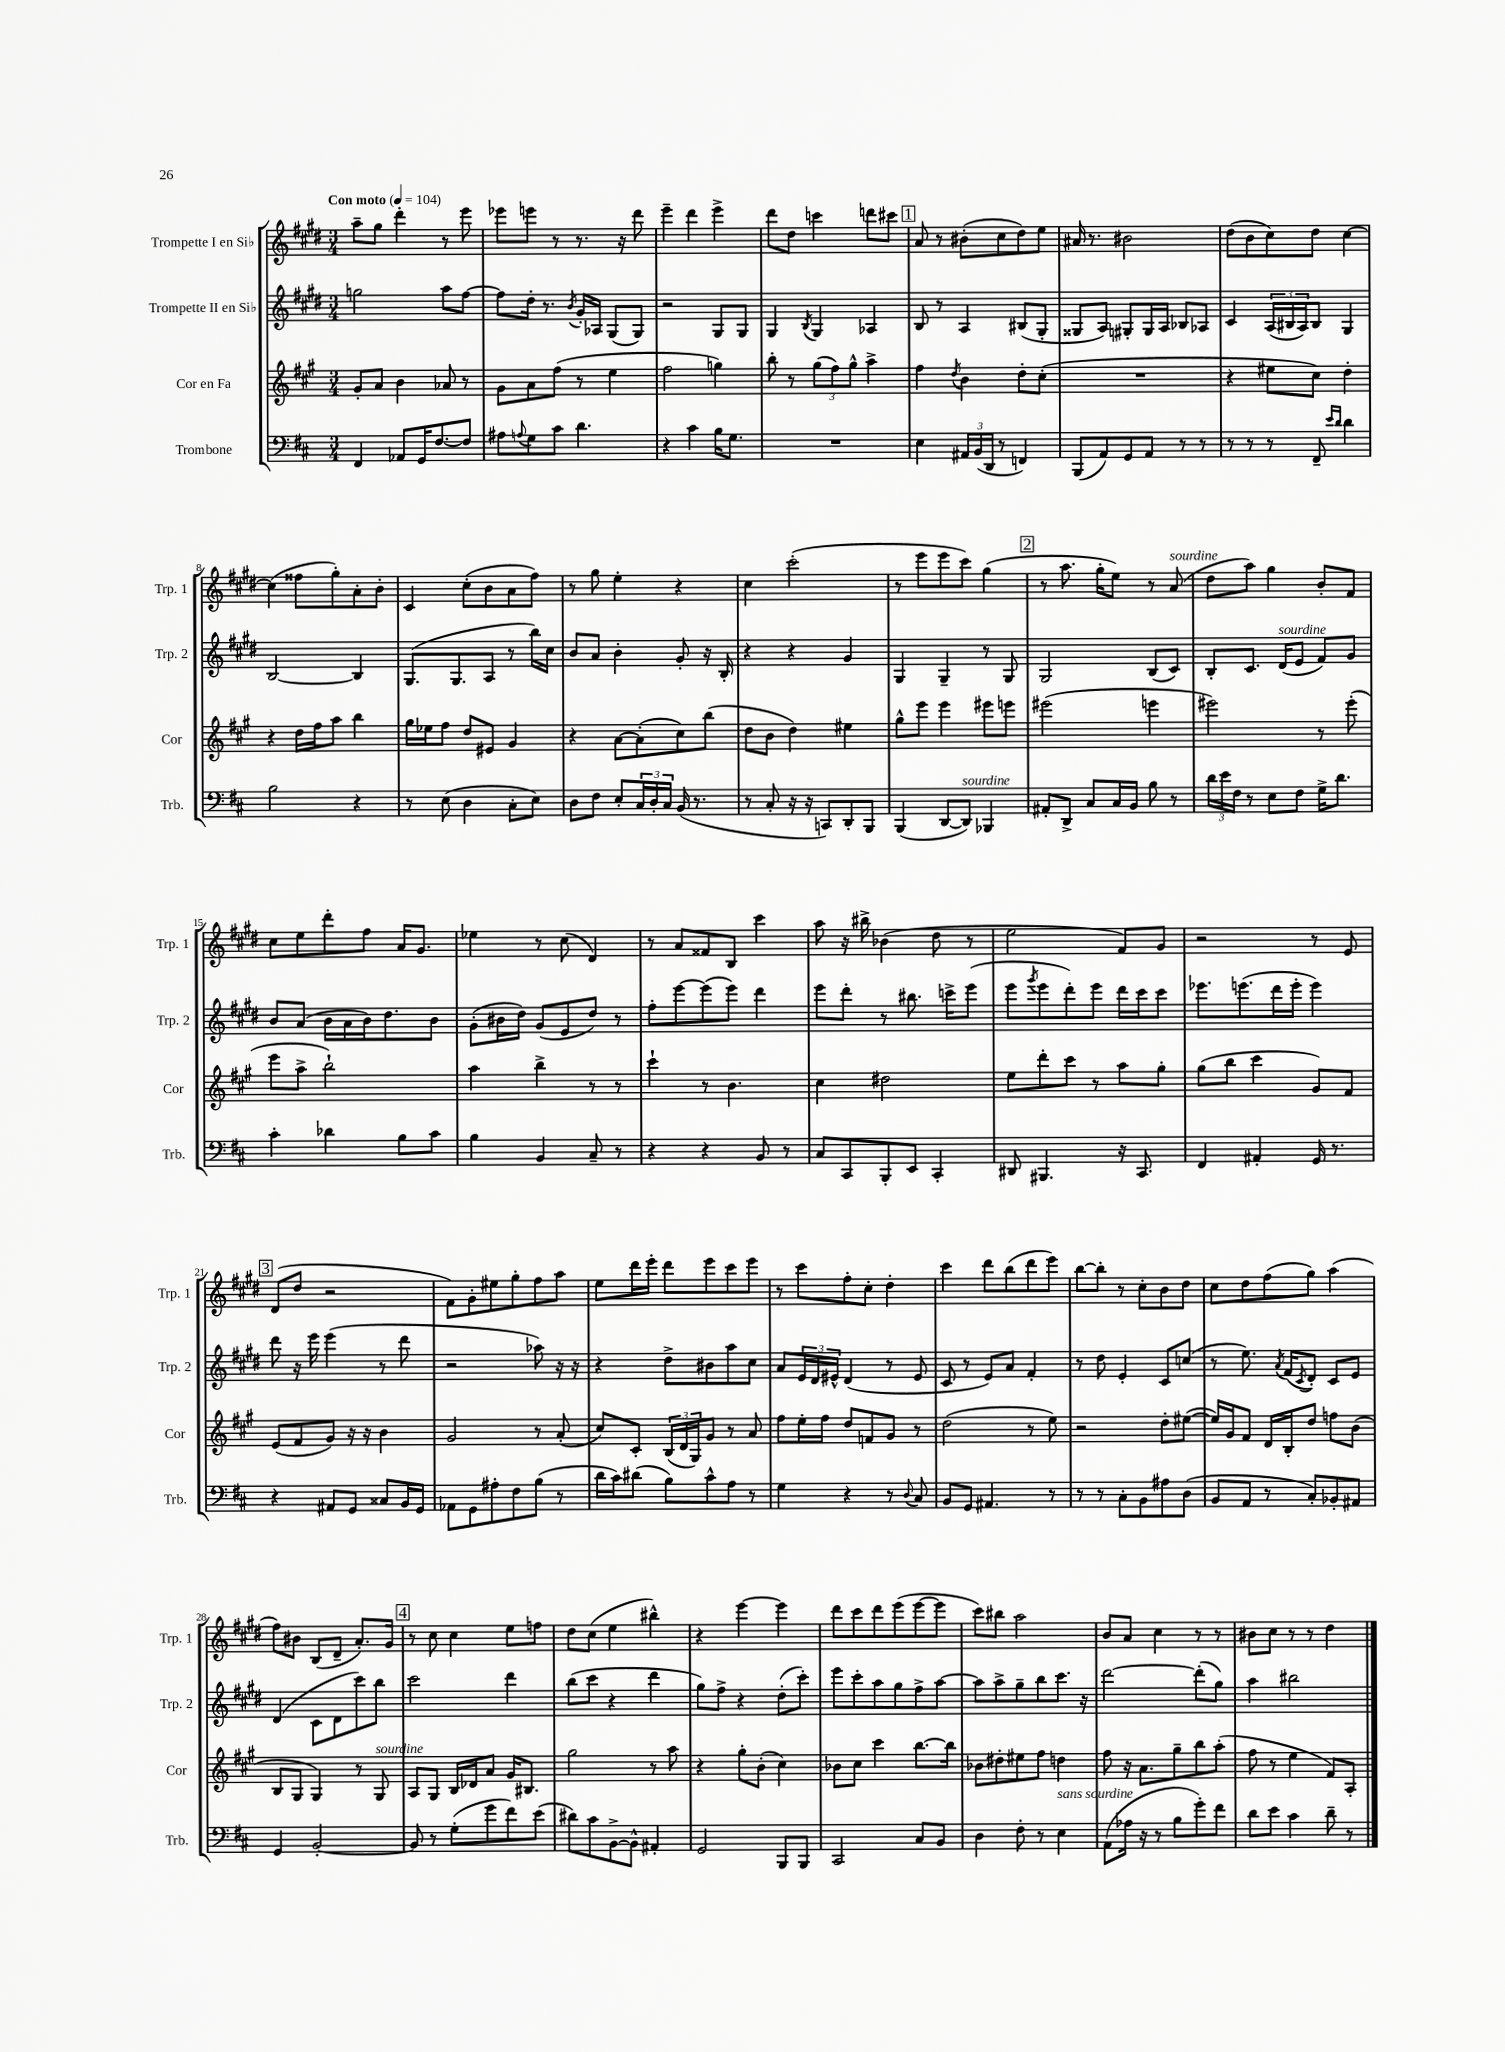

**kern	**kern	**kern	**kern
*staff4	*staff3	*staff2	*staff1
*clefF4	*clefG2	*clefG2	*clefG2
*k[f#c#]	*k[f#c#g#]	*k[f#c#g#d#]	*k[f#c#g#d#]
*M3/4	*M3/4	*M3/4	*M3/4
*MM104	*MM104	*MM104	*MM104
4FF#/	8g#'/L	2gg\	8aa~\L
.	8a/J	.	8gg#\J
8AA-/L	4b\	.	4ddd#'\
16GG/K	.	.	.
[8.F#/	.	.	.
.	8a-/	8aa\L	8r
8F#/]J	8r	[8ff#\J	8eee\
=	=	=	=
8A#\L	8g#\L	8ff#\]L	8eee-\L
8qqA/	.	.	.
8G\	8a\	16dd#'\Jk	8eee\J
.	.	8.r	.
8c#\J	(8ff#\J	.	8r
.	.	8qb/	.
4.d\	8r	16g#'/LL	8.r
.	.	16A-/JJ	.
.	4ee\	(8G#/L	.
.	.	.	16r
.	.	8G#/J)	8ddd#\
=	=	=	=
4r	2ff#\	2r	4eee~\
4c#\	.	.	4ddd#\
16B\LK	4gg\)	8G#/L	4eee^\
8.G\J	.	.	.
.	.	8G#/J	.
=	=	=	=
2.r	8bb'\	4G#/	8ddd#\L
.	8r	.	8dd#\J
.	.	8qB/	.
.	(12gg#\L	4G#/	4ccc\
.	12ff#\)	.	.
.	12gg#^^\J	.	.
.	4aa^\	4A-/	8ddd\L
.	.	.	8ccc#\J
=	=	=	=
4E\	4ff#\	8B/	8a/
.	.	8r	8r
.	8qdd/	.	.
24AA#/LL	4b\	4A/	(8b#'\L
(24BB/	.	.	.
24DD/JJ	.	.	.
8r	.	.	8cc#\
4FF/)	8dd'\L	(8B#/L	8dd#\)
.	(8cc#'\J	8G#'/J	8ee\J
=	=	=	=
(8BBB/L	2.r	8G##/L	16a#/
.	.	.	8.r
8AA/)	.	8A/J)	.
8GG/	.	8G#'/L	2b#\
8AA/J	.	16G#/L	.
.	.	16A/JJ	.
8r	.	8B-/L	.
8r	.	8A-/J	.
=	=	=	=
8r	4r	4c#/	(8dd#\L
8r	.	.	8b\
8r	8ee#\L	(24A/LL	8cc#\)
.	.	24B#/	.
.	.	24A/J)	.
8FF#~/	8cc#\J)	8B#/J	8dd#\J
16qqe/LL	.	.	.
16qqd/JJ	.	.	.
4d\	4dd'\	4G#/	[4cc#\
=	=	=	=
2B\	4r	[2B/	(4cc#\]
.	16dd\LL	.	8ff##\L
.	16ff#\J	.	.
.	8aa\J	.	8gg#'\)
4r	4bb\	4B/]	8a'\
.	.	.	8b'\J
=	=	=	=
8r	16gg#\LL	(8.G#/L	4c#/
.	16ee-\J	.	.
(8E\	8ff#\J	.	.
.	.	8.G#/	.
4D\	8dd/L	.	(8cc#'\L
.	8e#/J	8A/J	8b\
8C#'\L	4g#/	8r	8a\
8E\J)	.	16bb\LL)	8ff#\J)
.	.	16cc#\JJ	.
=	=	=	=
8D\L	4r	8b/L	8r
8F#\J	.	8a/J	8gg#\
8E'/L	[8a\L	4b'\	4ee'\
24C#/L	(8a'\]	.	.
24D'/	.	.	.
24C#/JJ	.	.	.
(16BB/	8cc#\)	8g#'/	4r
8.r	.	.	.
.	(8bb\J	16r	.
.	.	16B'/	.
=	=	=	=
8r	8dd\L	4r	4cc#\
8C#'/	8b\J	.	.
16r	4dd\)	4r	(2ccc#'\
16r	.	.	.
8CC/L)	.	.	.
8DD'/	4ee#\	4g#/	.
8BBB/J	.	.	.
=	=	=	=
(4BBB/	8gg#^^\L	4G#/	8r
.	8eee\J	.	8eee\L
[8DD/L	4eee\	4G#~/	8eee\
8DD/]J)	.	.	8ccc#\J)
4BBB-/	8eee#\L	8r	(4gg#\
.	8eee\J	8G#/	.
=	=	=	=
8AA#'/L	(2eee#\	2G#/	8r
8DD^/J	.	.	8.aa\
8C#/L	.	.	.
.	.	.	16gg#'\LK
16C#/L	.	.	8ee\J)
16BB/JJ	.	.	.
8B\	4eee\	(8B/L	8r
8r	.	8c#/J)	(8a/
=	=	=	=
24d\LL	2eee#\)	8B'/L	8dd#\L
24e\	.	.	.
24F#\JJ	.	.	.
8r	.	8.c#/J	8aa\J)
8E\L	.	.	4gg#\
.	.	(16d#/LK	.
8F#\J	.	8e/J	.
16G^\LK	8r	8f#/L)	8b'/L
8.d\J	.	.	.
.	(8eee#'\	8g#/J	8f#/J
=	=	=	=
4c#'\	8eee\L	8b/L	8cc#\L
.	8aa^\J	(8a/J	8ee\
4d-\	2bb`\)	16b\LL	8ddd#'\
.	.	16a\	.
.	.	16b\J)	8ff#\J
.	.	8.dd#\	.
8B\L	.	.	16a/LK
.	.	.	8.g#/J
8c#\J	.	8b\J	.
=	=	=	=
4B\	4aa\	(8g#'\L	4ee-\
.	.	16b#\L	.
.	.	16dd#\JJ)	.
4BB/	4bb^\	(8g#/L	8r
.	.	8e/	(8cc#\
8C#~/	8r	8dd#/J)	4d#/)
8r	8r	8r	.
=	=	=	=
4r	4ccc#`\	8ff#'\L	8r
.	.	[8eee\	8a/L
4r	8r	(8eee\]	8f##/
.	4.b\	8eee\J)	8B/J
8BB/	.	4ddd#\	4ccc#\
8r	.	.	.
=	=	=	=
8C#/L	4cc#\	8eee\L	8aa\
8CC#/	.	8ddd#'\J	16r
.	.	.	16bb#^\
8BBB'/	2dd#\	8r	(4b-\
8EE/J	.	8.bb#\	.
4CC#'/	.	.	8dd#\
.	.	16ccc^\LK	.
.	.	(8eee\J	8r
=	=	=	=
8DD#/	8ee\L	8eee\L	2ee\
.	.	8qggg#/	.
4.BBB#/	8ddd'\	8eee\	.
.	8ccc#\J	8ddd#'\)	.
.	8r	8eee\J	.
16r	8aa\L	16ddd#\LL	8f#/L)
8.CC#/	.	16ccc#\J	.
.	8gg#'\J	8ccc#\J	8g#/J
=	=	=	=
4FF#/	(8gg#\L	8.eee-\L	2r
.	8bb\J	.	.
.	.	(8.eee\	.
4AA#'/	4ccc#\	.	.
.	.	16ddd#\L	.
.	.	16eee'\JJ	.
16GG/	8g#/L)	4eee\)	8r
8.r	.	.	.
.	8f#/J	.	8e/
=	=	=	=
4r	(8e/L	8ddd#\	(8d#/L
.	8f#/	16r	8dd#/J
.	.	16eee\	.
8AA#/L	8g#/J)	(4eee\	2r
8GG/J	16r	.	.
.	16r	.	.
8C##/L	4b\	8r	.
16BB/L	.	8ddd#\	.
16GG/JJ	.	.	.
=	=	=	=
8AA-\L	2g#/	2r	8f#\L)
8GG\	.	.	8g#'\
8A#'\	.	.	8ee#\
8F#\	.	.	8gg#'\
(8B\J	8r	8aa-\)	8ff#\
8r	(8a'/	16r	8aa\J
.	.	16r	.
=	=	=	=
16d\LL	8cc#/L)	4r	8ee\L
16c#\J)	.	.	.
(8d#\J	8c#'/J	.	16ddd#\L
.	.	.	16eee'\JJ
8B\L)	(24B/LL	8dd#^\L	8ddd#\L
.	24d/	.	.
.	24G#/J)	.	.
8c#^^\	8g#/J	8b#\	8eee\
8A\J	8r	8aa\	8ccc#\
8r	8a/	8cc#\J	8eee\J
=	=	=	=
4G\	8ff#\L	8a/L	8r
.	16ee'\L	24e/L	8ccc#\L
.	.	24d#/	.
.	16ff#\JJ	.	.
.	.	24e#^^/JJ	.
4r	8dd/L	(4d#/	8ff#'\
.	8f/	.	8cc#'\J
8r	8g#/J	8r	4dd#'\
8qqD/	.	.	.
8C#/	8r	8e#/	.
=	=	=	=
8BB/L	(2dd\	8c#/	4ccc#\
8GG/J	.	8r	.
4.AA#/	.	8e/L)	8ddd#\L
.	.	8a/J	(8bb\
.	8r	4f#'/	8ddd#\
8r	8ee\)	.	8eee\J)
=	=	=	=
8r	2r	8r	[8bb\L
8r	.	8dd#\	8bb'\]J
8C#'\L	.	4e'/	8r
8BB\	.	.	8cc#'\L
8A#\	8dd'\L	8c#/L	8b\
(8D\J	([8ee#\J	(8cc/J	8dd#\J
=	=	=	=
8BB/L	16ee#/]LL)	8r	8cc#\L
.	16g#/J	.	.
8AA/J	8f#/J	8.ee\)	8dd#\
8r	16d/LL	.	(8ff#\
.	.	8qa/	.
.	16B'/J	(16f#/LK	.
.	.	8qc#/	.
8C#'/L)	8dd/J	8d#'/J)	8gg#\J)
8BB-'/	8ff\L	8c#/L	(4aa\
8AA#/J	(8b\J	8e/J	.
=	=	=	=
4GG/	8B/L	(4d#/	8ff#\L)
.	8G#/J	.	8b#\J
[2BB'/	4G#/)	8c#\L	(8B/L
.	.	8d#\	8d#~/J
.	8r	8ccc#\)	8.a'/L)
.	8G#/	8bb\J	.
.	.	.	16g#/Jk
=	=	=	=
8BB/]	8A/L	2ccc#\	8r
8r	8G#/J	.	8cc#\
(8G'\L	16B/LL	.	4cc#\
.	16d-/J	.	.
8g\	8a/J	.	.
8f#\)	16g#/LK	4ddd#\	8ee\L
.	8.B#/J	.	.
(8e\J	.	.	8ff\J
=	=	=	=
8d#\L)	2gg#\	(8bb\L	8dd#\L
8c#\	.	8ccc#\J	(8cc#\J
[8BB^\	.	4r	4ee\
8BB^^\]J	.	.	.
4AA#'/	8r	4ddd#\	4bb#^^\)
.	8aa\	.	.
=	=	=	=
2GG/	4r	8gg#\L)	4r
.	.	8ff#^\J	.
.	8gg#'\L	4r	[4eee\
.	(8b'\J	.	.
8BBB/L	4cc#\)	(8dd#'\L	4eee\]
8BBB/J	.	8ccc#'\J)	.
=	=	=	=
2CC#/	8b-\L	8eee\L	8ddd#\L
.	8cc#\J	8ccc#'\	8ccc#\
.	4ccc#\	8aa\	8ddd#\
.	.	8gg#\	(8eee\
8C#/L	[8.bb\L	8ff#^\	[8eee\
8BB/J	.	[8aa\J	8eee\]J
.	16bb\]Jk	.	.
=	=	=	=
4D\	8b-\L	8aa\]L	8ccc#\L)
.	8dd#'\	8aa^\	8bb#\J
8F#'\	8ee#\	8gg#~\	2aa\
8r	8ff#\J	8bb\	.
4E\	4dd\	8.ccc#\J	.
.	.	16r	.
=	=	=	=
(8AA\L	8ff#\	[2ddd#\	8b/L
16A-\Jk	16r	.	8a/J
16r	8.a\L	.	.
8r	.	.	4cc#\
8B\L	8gg#~\	.	.
8g'\)	8bb\	(8ddd#'\]L	8r
8f#\J	(8aa'\J	8gg#\J)	8r
=	=	=	=
8d\L	8ff#\	4aa\	8b#\L
8e\J	8r	.	8cc#\J
4c#\	4ee\	2bb#\	8r
.	.	.	8r
8d~\	8f#/L)	.	4dd#\
8r	8A'/J	.	.
==	==	==	==
*-	*-	*-	*-
